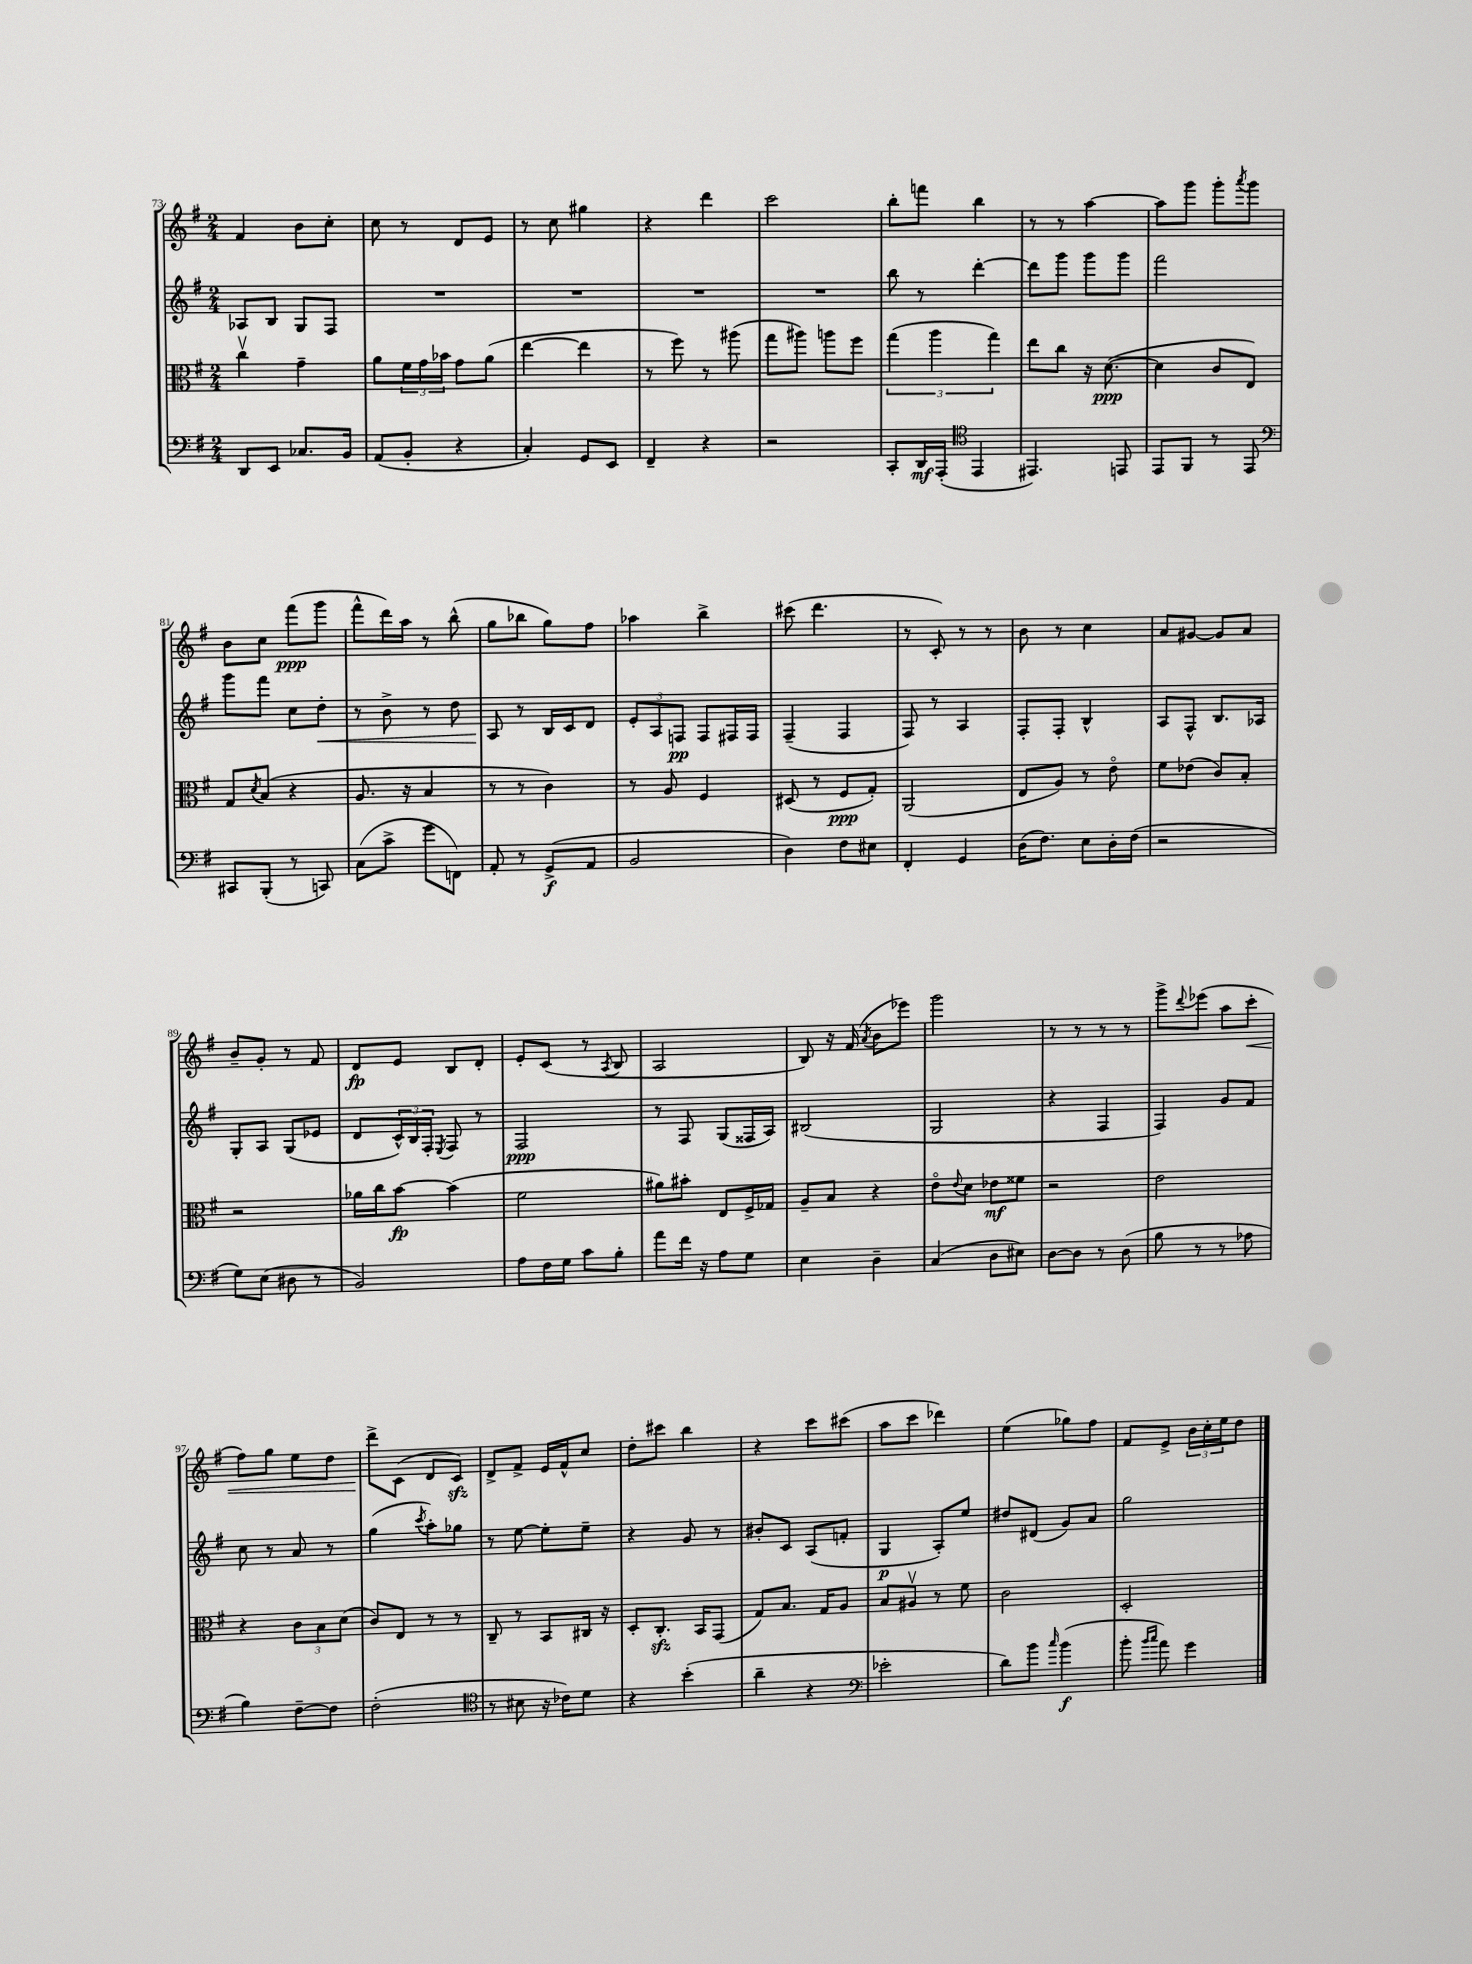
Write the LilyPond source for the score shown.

<<
\new StaffGroup <<
\new Staff = "s0" {
    \clef treble \key g \major \numericTimeSignature \time 2/4
    fis'4 b'8 c''8-. |
    c''8 r8 d'8 e'8 |
    r8 c''8 gis''4 |
    r4 d'''4 |
    c'''2 |
    b''8-. f'''8 b''4 |
    r8 r8 a''4~ |
    a''8 g'''8 g'''8-. \acciaccatura { a'''8 } g'''8 |
    b'8 c''8 fis'''8\ppp( g'''8 |
    fis'''8-^ d'''16) a''16 r8 b''8-^( |
    g''8 bes''8 g''8) fis''8 |
    aes''4 b''4-> |
    cis'''8( d'''4. |
    r8 c'8-.) r8 r8 |
    b'8 r8 c''4 |
    a'8 gis'8~ gis'8 a'8 |
    b'8-- g'8-. r8 fis'8 |
    d'8\fp e'8 b8 d'8-. |
    e'8-. c'8( r8 \acciaccatura { a8 } b8 |
    a2 |
    b8) r16 fis'16( \acciaccatura { a'8 } b'8 ees'''8) |
    g'''2 |
    r8 r8 r8 r8 |
    g'''8-> \appoggiatura { d'''8 } ees'''8( a''8 c'''8-.\< |
    fis''8) g''8 e''8 d''8 |
    d'''8->\! c'8( d'8 c'8\sfz) |
    d'8-> fis'8-> e'16 fis'16-^ c''8 |
    d''8-. cis'''8 b''4 |
    r4 c'''8 cis'''8( |
    a''8 c'''8 des'''4) |
    e''4( ges''8) fis''8 |
    fis'8 e'8-> \tuplet 3/2 { b'16 c''16-. e''16 } d''8 \bar "|." |
}
\new Staff = "s1" {
    \clef treble \key g \major \numericTimeSignature \time 2/4
    aes8 b8 g8 fis8 |
    R2 |
    R2 |
    R2 |
    R2 |
    b''8 r8 d'''4~-. |
    d'''8 g'''8 g'''8 g'''8 |
    fis'''2 |
    g'''8 fis'''8 c''8 d''8-.\< |
    r8 b'8-> r8 d''8 |
    a8\! r8 b16 c'16 d'8 |
    \tuplet 3/2 { e'8-. a8 f8\pp } f8 fis16 fis16 |
    fis4--( fis4 |
    fis8) r8 a4 |
    fis8-. fis8-. b4-^ |
    a8 fis8-^ b8. aes16 |
    g8-. a8 g8( ees'8 |
    d'8 \tuplet 3/2 { c'16-^) b16 fis16-. } \acciaccatura { e8 } fis8 r8 |
    fis2\ppp |
    r8 fis8 g8( fisis16 a16) |
    bis2( |
    g2 |
    r4 fis4 |
    fis4) g'8 fis'8 |
    c''8 r8 a'8 r8 |
    g''4( \acciaccatura { c'''8 } a''8-.) ges''8 |
    r8 e''8~ e''8-. e''8-- |
    r4 g'8 r8 |
    bis'8-. c'8 a8( f'8-. |
    g4\p a8-.) e''8 |
    dis''8 dis'8( g'8) a'8 |
    g''2 \bar "|." |
}
\new Staff = "s2" {
    \clef alto \key g \major \numericTimeSignature \time 2/4
    c''4\upbow g'4-- |
    a'8 \tuplet 3/2 { fis'16 g'16 bes'16 } g'8 a'8( |
    e''4~ e''4 |
    r8 fis''8) r8 ais''8( |
    g''8 ais''8) a''8 fis''8 |
    \tuplet 3/2 { g''4( a''4 g''4) } |
    e''8 c''8 r16 d'8.~\ppp( |
    d'4 c'8 e8) |
    g8 \acciaccatura { d'8 } b8( r4 |
    a8. r16 b4 |
    r8 r8 c'4) |
    r8 a8 fis4 |
    dis8( r8 fis8\ppp g8-.) |
    a,2( |
    e8 a8) r8 e'8\flageolet |
    fis'8 ees'8( c'8) b8-. |
    r2 |
    aes'16 c''16 b'8~\fp b'4( |
    fis'2 |
    ais'8) bis'8-. e8 fis16-> ges16 |
    a8-- b8 r4 |
    e'8\flageolet \appoggiatura { e'8 } d'8 ees'8\mf fisis'8 |
    r2 |
    e'2 |
    r4 \tuplet 3/2 { c'8 b8 d'8( } |
    c'8) e8 r8 r8 |
    c8-- r8 b,8 cis16 r16 |
    d8-. c8.-.\sfz b,16 g,8( |
    g8) b8. g16 a8 |
    b8 ais8\upbow r8 fis'8 |
    c'2 |
    d2-. \bar "|." |
}
\new Staff = "s3" {
    \clef bass \key g \major \numericTimeSignature \time 2/4
    d,8 e,8 ces8. b,16 |
    a,8( b,8-. r4 |
    c4-.) g,8 e,8 |
    fis,4-- r4 |
    r2 |
    c,8-. d,16\mf a,,16-.( \clef tenor e,4 |
    eis,4.) e,8 |
    e,8 fis,8 r8 e,8 |
    \clef bass cis,8 b,,8-.( r8 c,8) |
    c8( c'8-> g'8 f,8) |
    a,8-. r8 g,8->\f( a,8 |
    b,2 |
    d4) fis8 eis8 |
    fis,4-. g,4 |
    d16( fis8.) e8 d16-. fis16( |
    r2 |
    g8) e8( dis8 r8 |
    b,2) |
    a8 fis16 g16 c'8 b8-. |
    a'8 fis'16 r16 a8 g8 |
    e4 d4-- |
    c4( d8 eis8) |
    d8~ d8 r8 d8( |
    b8 r8 r8 aes8 |
    b4) fis8~-- fis8 |
    fis2-.( |
    \clef tenor r8 bis8 r16 ces'16) d'8 |
    r4 b'4-.( |
    a'4-- r4 |
    \clef bass ees'2-. |
    d'8) b'8 \grace { c''16 } b'4\f( |
    b'8-. \grace { b'16 c''16 } a'8) g'4 \bar "|." |
}
>>
>>
\layout { \context { \Score currentBarNumber = #73 } }
